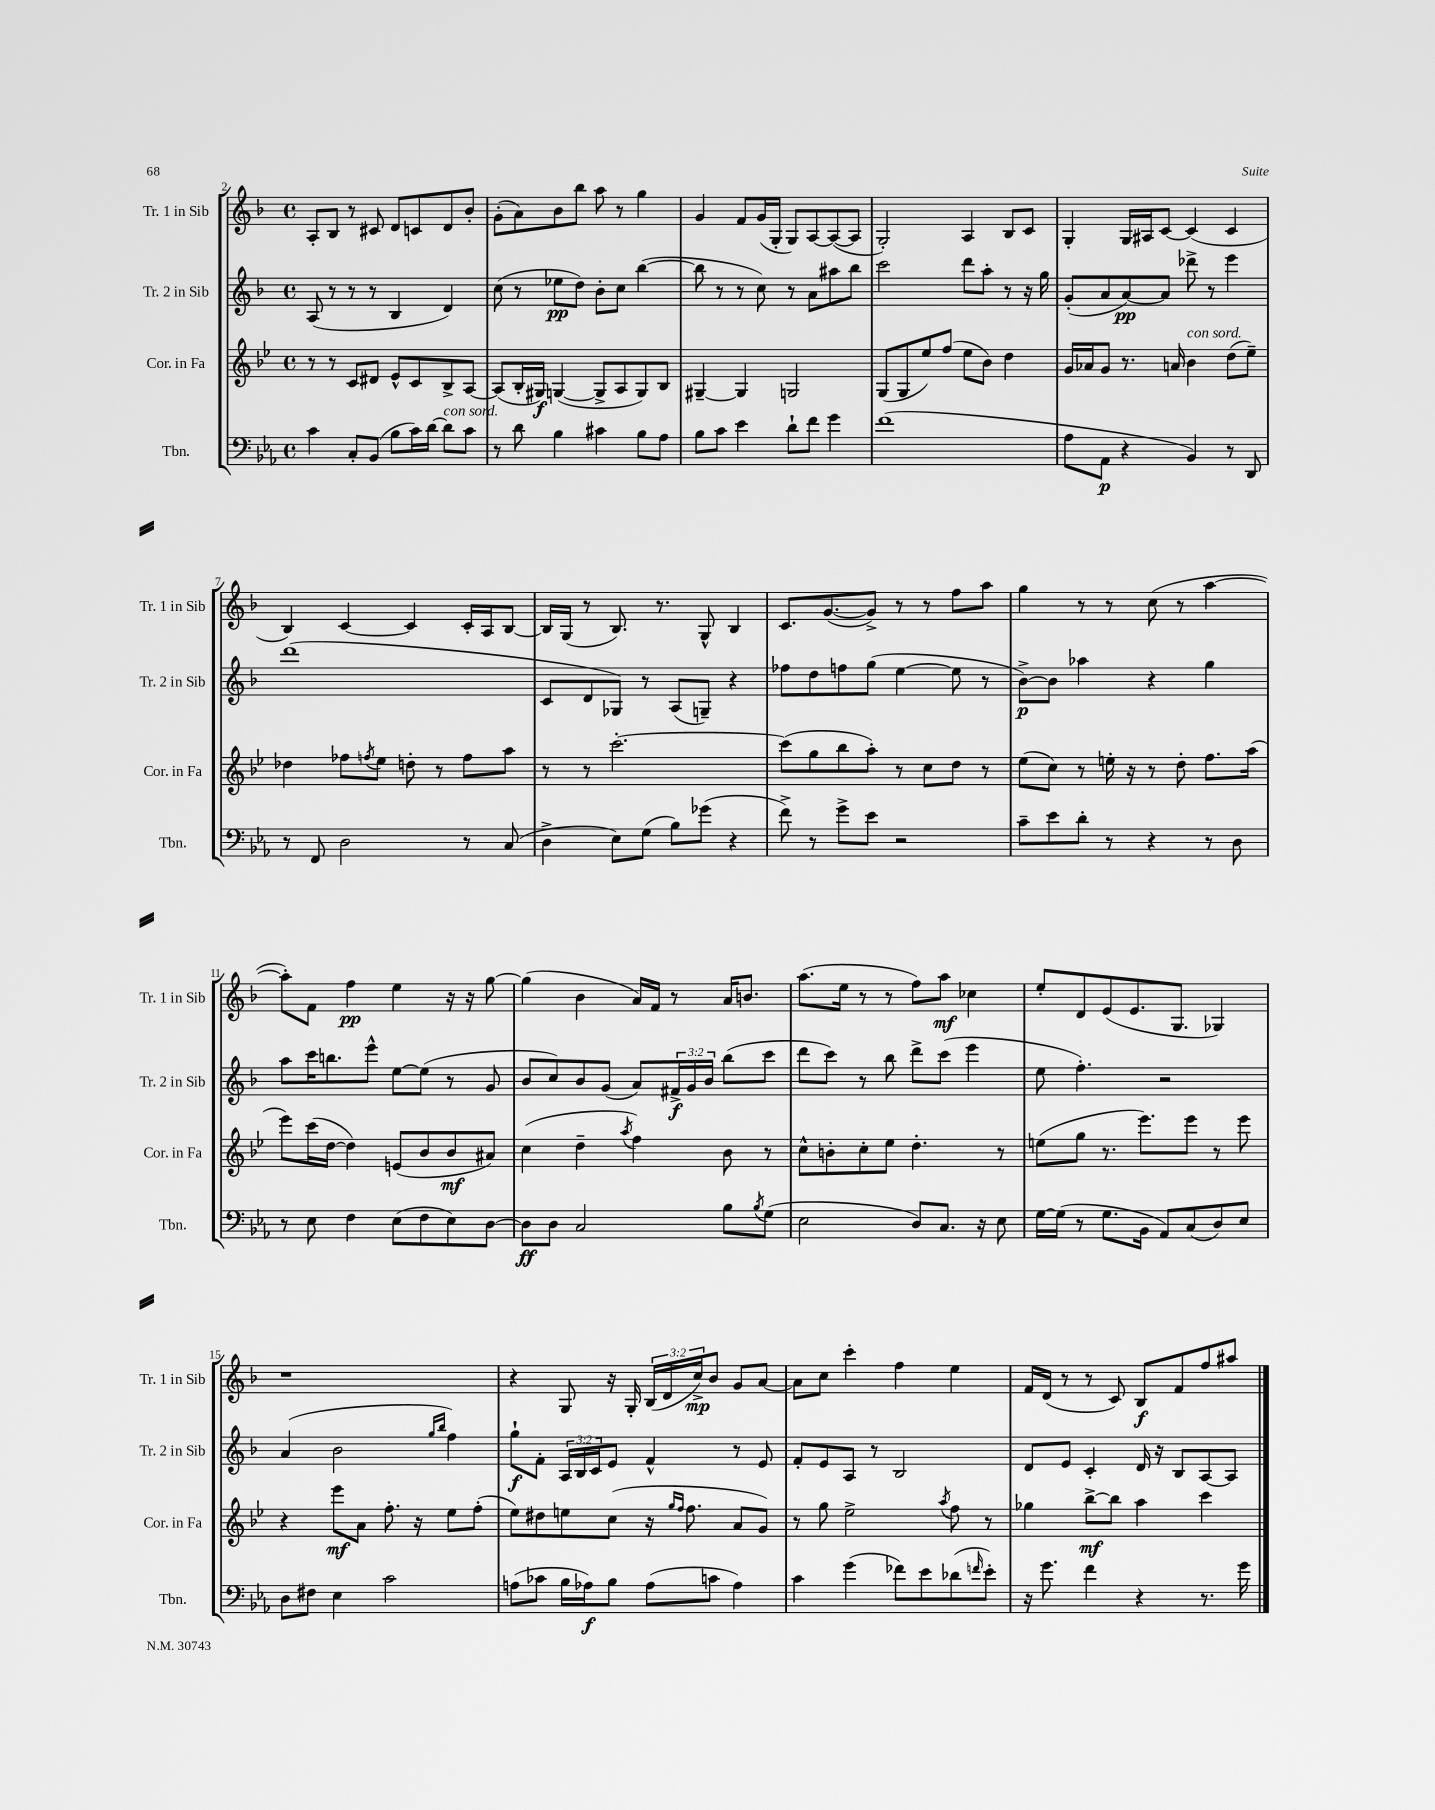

**kern	**kern	**kern	**kern
*staff4	*staff3	*staff2	*staff1
*clefF4	*clefG2	*clefG2	*clefG2
*k[b-e-a-]	*k[b-e-]	*k[b-]	*k[b-]
*M4/4	*M4/4	*M4/4	*M4/4
*met(c)	*met(c)	*met(c)	*met(c)
4c	8r	(8A	8A'
.	8r	8r	8B-
8C'	8c	8r	8r
(8BB-	8d#	8r	8c#
8B-	8e-^^	4B-	8d
16c)	8c	.	8c
[16d	.	.	.
8d]	8B-^	4d)	8d
8c	[8A	.	8b-'
=	=	=	=
8r	(8A]	(8cc	(8g'
8d	16B-'	8r	8a)
.	16G#)	.	.
4B-	([4G	8ee-	8b-
.	.	8dd)	8bb-
4c#	8G^]	8b-'	8aa
.	8A	8cc	8r
8B-	8G)	([4bb-	4gg
8A-	8B-	.	.
=	=	=	=
8B-	[4G#~	8bb-]	4g
8c	.	8r	.
4e-	4G#]	8r	8f
.	.	8cc)	(16g
.	.	.	16G'
8d`	2G	8r	8G)
8f	.	8a	[8A
4g	.	8aa#	(8A_
.	.	8bb-	8A]
=	=	=	=
(1f	(8G	2ccc	2G')
.	8G	.	.
.	8ee-)	.	.
.	(8ff	.	.
.	8ee-	8ddd	4A
.	8b-)	8aa'	.
.	4dd	8r	8B-
.	.	16r	8c
.	.	16gg	.
=	=	=	=
8A-	16g	(8g'	4G'
.	16a-	.	.
8AA-	8g	8a	.
4r	8.r	[8a)	16G
.	.	.	16A#
.	.	8a]	[8c
.	16a	.	.
4BB-)	4b-	8ddd-^	(4c]
.	.	8r	.
8r	(8dd	4eee	4c
8DD	8ee-~)	.	.
=	=	=	=
8r	4dd-	(1ddd	4B-)
8FF	.	.	.
2D	8ff-	.	[4c
.	8qff	.	.
.	8ee-	.	.
.	8dd'	.	4c]
.	8r	.	.
8r	8ff	.	16c'
.	.	.	16A
(8C	8aa	.	[8B-
=	=	=	=
4D^	8r	8c	16B-]
.	.	.	(16G
.	8r	8d	8r
8E-)	[2.ccc'	8G-)	8.B-)
(8G	.	8r	.
.	.	.	8.r
8B-)	.	(8A	.
(8g-	.	8G~)	8G^^
4r	.	4r	4B-
=	=	=	=
8f^)	(8ccc]	8ff-	8.c
8r	8gg	8dd	.
.	.	.	([8.g
8g^	8bb-	8ff	.
8e-	8aa')	(8gg	8g^])
2r	8r	[4ee	8r
.	8cc	.	8r
.	8dd	8ee]	8ff
.	8r	8r	8aa
=	=	=	=
8c~	(8ee-	[8b-^)	4gg
8e-	8cc)	8b-]	.
8d'	8r	4aa-	8r
8r	16ee'	.	8r
.	16r	.	.
4r	8r	4r	(8cc
.	8dd'	.	8r
8r	8.ff	4gg	[4aa
8D	.	.	.
.	(16aa	.	.
=	=	=	=
8r	8eee-)	8aa	8aa'])
8E-	(16ccc	16ccc	8f
.	[16dd	8.bb	.
4F	4dd])	.	4ff
.	.	8eee^^	.
(8E-	(8e	[8ee	4ee
8F	8b-	(8ee]	.
8E-)	8b-	8r	16r
.	.	.	16r
[8D	8a#)	8g	[8gg
=	=	=	=
8D]	(4cc	8b-	(4gg]
8D	.	8cc)	.
2C	4dd~	8b-	4b-
.	.	(8g	.
.	8qaa	.	.
.	4ff)	8a)	16a)
.	.	.	16f
.	.	24f#^	8r
.	.	24g	.
.	.	24b-	.
8B-	8b-	(8bb-	16a
.	.	.	8.b
8qB-	.	.	.
(8G	8r	8ccc	.
=	=	=	=
2E-	8cc^^	8ddd	(8.aa
.	8b'	8ccc)	.
.	.	.	16ee
.	8cc'	8r	8r
.	8ee-	8bb-	8r
8D)	4.dd'	8ddd^	8ff)
8.C	.	(8ccc	8aa
.	.	4eee	4cc-
16r	.	.	.
8E-	8r	.	.
=	=	=	=
[16G	(8ee	8ee	8ee'
(16G]	.	.	.
8r	8gg	4.ff')	8d
8.G	8.r	.	(8e
.	.	.	8.e
16BB-	8.eee-)	.	.
8AA-)	.	2r	.
.	.	.	8.G
(8C	8eee-	.	.
8D)	8r	.	4G-)
8E-	8eee-	.	.
=	=	=	=
8D	4r	(4a	1r
8F#	.	.	.
4E-	8eee-	2b-	.
.	8a	.	.
2c	8.ff'	.	.
.	16r	.	.
.	.	16qqgg	.
.	.	16qqbb-	.
.	8ee-	4ff)	.
.	(8ff'	.	.
=	=	=	=
(8A	8ee-)	8gg`	4r
8c-	8dd#	8f'	.
16B-	8ee	24A	8G
.	.	24B-	.
16A-)	.	.	.
.	.	24c	.
8B-	(8cc	8e	16r
.	.	.	16G'
(8A-	16r	4f^^	(24B-
.	.	.	24d
.	16qqgg	.	.
.	16qqff	.	.
.	8.ff	.	.
.	.	.	24cc^)
8c	.	.	8b-
4A-)	8a	8r	8g
.	8g)	8e	[8a
=	=	=	=
4c	8r	8f'	8a]
.	8gg	8e	8cc
(4g	2ee-^	8A	4ccc'
.	.	8r	.
8f-)	.	2B-	4ff
8e-	.	.	.
.	8qaa	.	.
(8d-	8ff	.	4ee
16qqf	.	.	.
8e-')	8r	.	.
=	=	=	=
16r	4gg-	8d	16f
8.g	.	.	(16d
.	.	8e	8r
4f	[8bb-^	4c'	8r
.	8bb-]	.	8c)
4r	4aa	16d	8B-
.	.	16r	.
.	.	8B-	8f
8.r	4ccc	[8A	8ff
.	.	8A]	8aa#
16g	.	.	.
==	==	==	==
*-	*-	*-	*-
